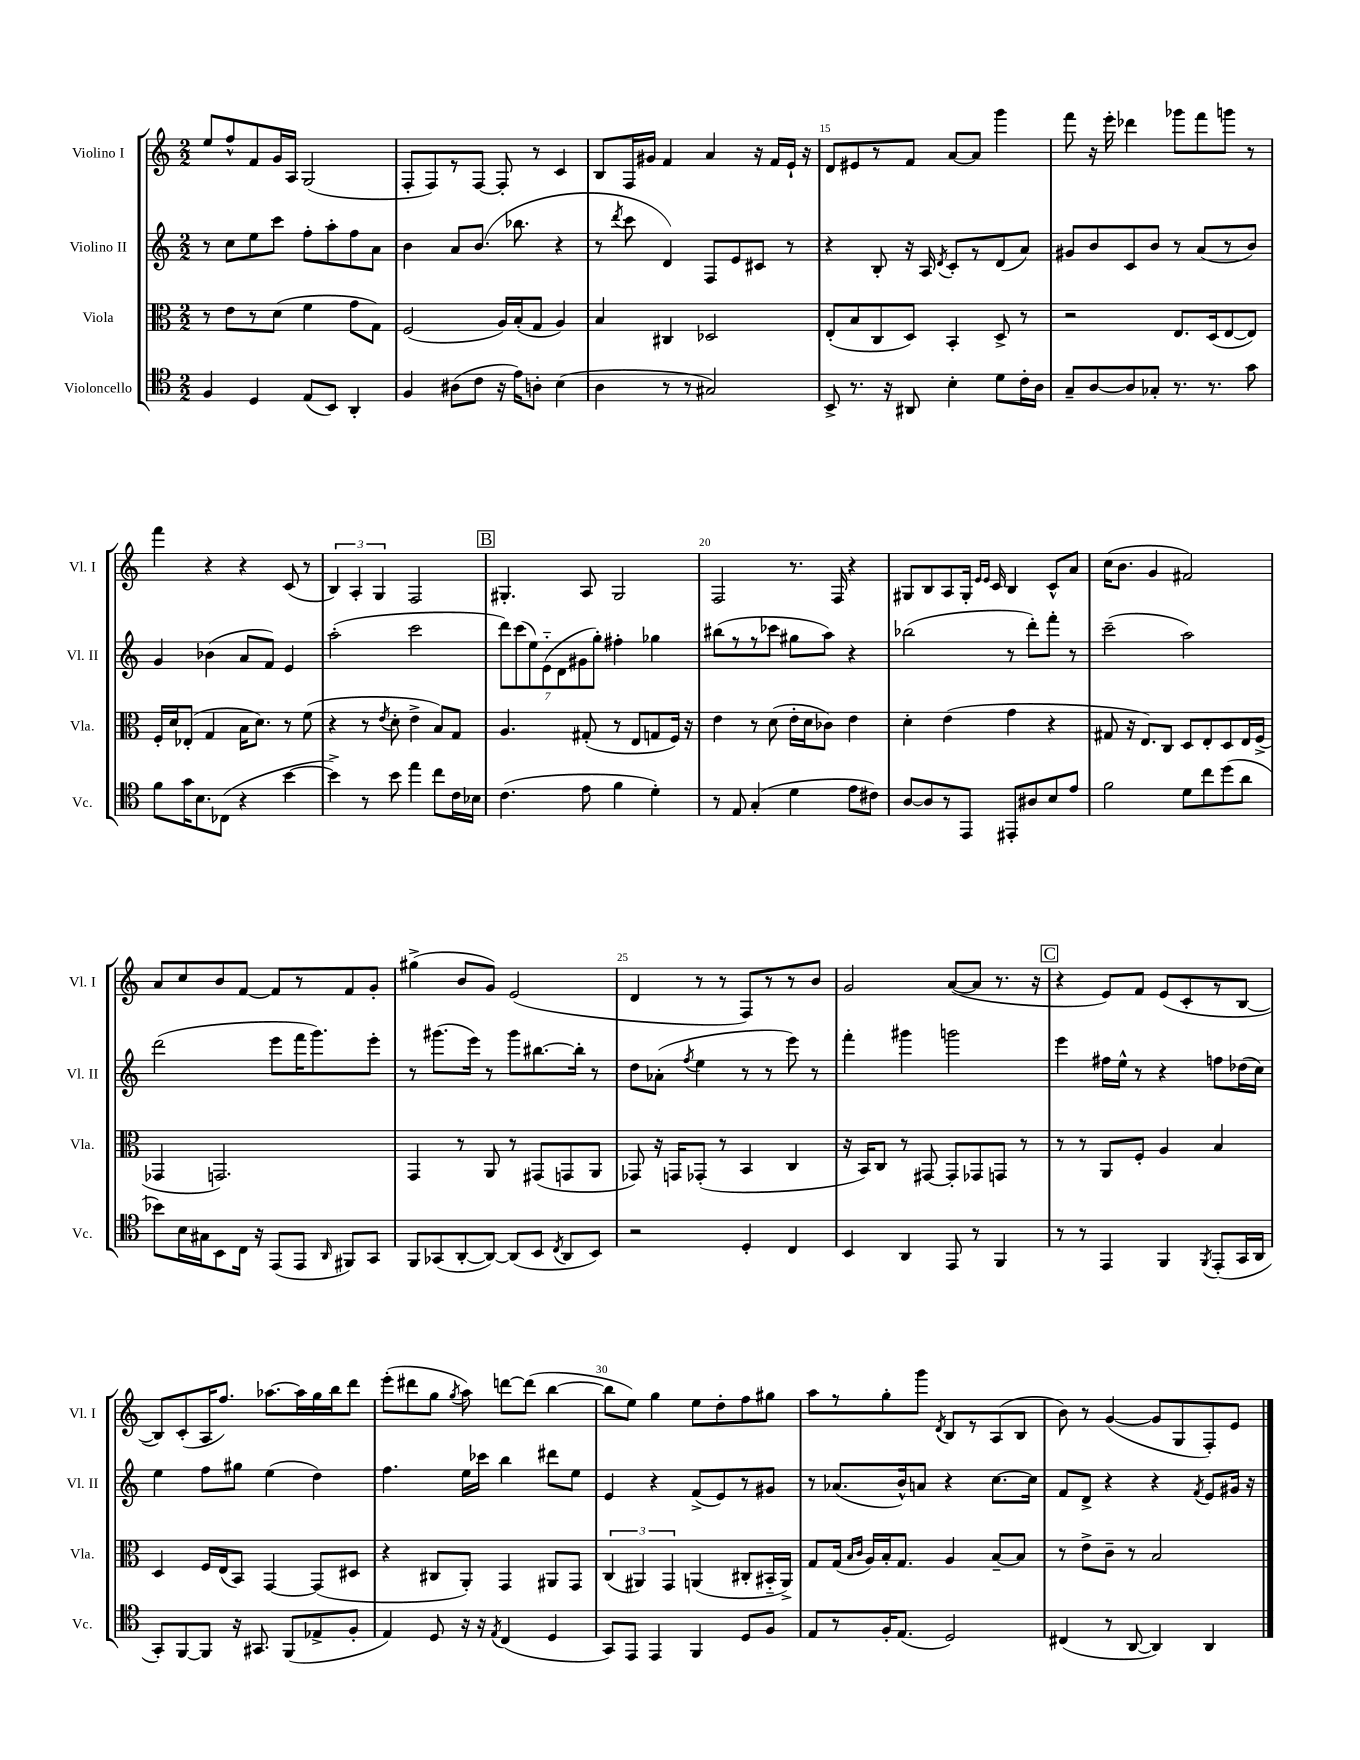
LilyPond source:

<<
\new StaffGroup <<
\new Staff = "s0" \with { instrumentName = "Violino I" shortInstrumentName = "Vl. I" } {
    \clef treble \key c \major \numericTimeSignature \time 2/2
    \autoBeamOff e''8[ f''8-^ f'8 g'16 a16] g2( |
    f8[-. f8) r8 f8]~ f8-. r8 c'4 |
    b8[ f16 gis'16] f'4 a'4 r16 f'16[ e'16]-! r16 |
    d'8[ eis'8 r8 f'8] a'8[~ a'8] g'''4 |
    f'''8 r16 e'''16-. des'''4 ges'''8[ f'''8 g'''8] r8 |
    f'''4 r4 r4 c'8( r8 |
    \tuplet 3/2 { b4) a4-. g4 } f2 |
    \mark \markup { \box "B" } gis4.-. a8 gis2 |
    f2 r8. f16 r4 |
    gis8[ b8 a8 gis16]-. \grace { e'16[ e'16] } c'16 b4 c'8[-^ a'8] |
    c''16[( b'8.] g'4 fis'2) |
    a'8[ c''8 b'8 f'8]~ f'8[ r8 f'8 g'8]-. |
    gis''4->( b'8[ g'8]) e'2( |
    d'4 r8 r8 f8[) r8 r8 b'8] |
    g'2 a'8[~( a'8] r8. r16 |
    \mark \markup { \box "C" } r4 e'8[) f'8] e'8[( c'8-. r8 b8]~ |
    b8[) c'8-.( a16 f''8.]) aes''8.[~ aes''16 g''16 b''16 d'''8] |
    e'''8[-.( dis'''8 g''8] \acciaccatura { g''8 } a''8) d'''8[~ d'''8]( b''4~ |
    b''8[ e''8]) g''4 e''8[ d''8-. f''8 gis''8] |
    a''8[ r8 g''8-. g'''8] \acciaccatura { d'8 } b8[ r8 a8( b8] |
    b'8) r8 g'4~( g'8[ g8 f8-.) e'8] \bar "|." |
}
\new Staff = "s1" \with { instrumentName = "Violino II" shortInstrumentName = "Vl. II" } {
    \clef treble \key c \major \numericTimeSignature \time 2/2
    \autoBeamOff r8 c''8[ e''8 c'''8] f''8[-. a''8-. f''8 a'8] |
    b'4 a'8[ b'8.]( bes''8. r4 |
    r8 \acciaccatura { d'''8 } c'''8 d'4) f8[ e'8 cis'8] r8 |
    r4 b8-. r16 a16 \acciaccatura { d'8 } c'8[-. r8 d'8( a'8]) |
    gis'8[ b'8 c'8 b'8] r8 a'8[( r8 b'8]) |
    g'4 bes'4( a'8[ f'8]) e'4 |
    a''2-.( c'''2 |
    \mark \markup { \box "B" } \tuplet 7/4 { d'''8[) c'''8( e''8) e'8-_( d'8 gis'8 g''8]-.) } fis''4-. ges''4 |
    bis''8[( r8 r8 ces'''8] gis''8[ a''8]) r4 |
    bes''2( r8 d'''8[-.) f'''8]-. r8 |
    c'''2--( a''2) |
    d'''2( e'''8[ f'''16 g'''8.) e'''8]-. |
    r8 gis'''8.[( e'''16]) r8 gis'''8[ bis''8.~ bis''16]-. r8 |
    d''8[ aes'8]-.( \acciaccatura { f''8 } e''4 r8 r8 e'''8) r8 |
    f'''4-. gis'''4 g'''2 |
    \mark \markup { \box "C" } e'''4 fis''16[ e''16]-^ r8 r4 f''8[ des''16( c''16]) |
    e''4 f''8[ gis''8] e''4( d''4) |
    f''4. e''16[ ces'''16] b''4 dis'''8[ e''8] |
    e'4 r4 f'8[->( e'8) r8 gis'8] |
    r8 aes'8.[( b'16-^) a'8] r4 c''8.[~ c''16] |
    f'8[ d'8]-> r4 r4 \acciaccatura { f'8 } e'8[ gis'16] r16 \bar "|." |
}
\new Staff = "s2" \with { instrumentName = "Viola" shortInstrumentName = "Vla." } {
    \clef alto \key c \major \numericTimeSignature \time 2/2
    \autoBeamOff r8 e'8[ r8 d'8]( f'4 g'8[ g8]) |
    f2( a16[) b16-.( g8] a4) |
    b4 cis4 des2 |
    e8[-.( b8 c8 d8]) b,4-. d8-> r8 |
    r2 e8.[ d16( e8~ e8]) |
    f16[-. d'16 ees8]-.( g4 b16[ d'8.]) r8 f'8( |
    r4 r8 \acciaccatura { e'8 } d'8-. e'4-> b8[) g8] |
    \mark \markup { \box "B" } a4. gis8-.( r8 e8[ g8 f16]) r16 |
    e'4 r8 d'8( e'16[-. d'16 ces'8]) e'4 |
    d'4-. e'4( g'4 r4 |
    gis8 r16 e8.[) c8] d8[ e8-. d8 e16 f16]->( |
    ges,4 g,2.) |
    g,4 r8 a,8 r8 gis,8[( g,8 a,8] |
    ges,8) r16 g,16[ ges,8]-.( r8 b,4 c4 |
    r16 b,16[) c8] r8 gis,8~ gis,8[-. ges,8 g,8] r8 |
    \mark \markup { \box "C" } r8 r8 a,8[ f8]-. a4 b4 |
    d4 f16[ e16( b,8]) g,4~ g,8[( dis8] |
    r4 cis8[ a,8]-.) g,4 ais,8[ g,8] |
    \tuplet 3/2 { c4( ais,4) g,4 } a,4( cis8[-. bis,16-_ a,16]->) |
    g8[ g16]( \grace { b16[ c'16] } a16[) b16-. g8.] a4 b8[~-- b8] |
    r8 e'8[-> c'8]-- r8 b2 \bar "|." |
}
\new Staff = "s3" \with { instrumentName = "Violoncello" shortInstrumentName = "Vc." } {
    \clef tenor \key c \major \numericTimeSignature \time 2/2
    \autoBeamOff f4 d4 e8[( b,8]) a,4-. |
    f4 ais8[( c'8] r16 e'16[) a8]-. b4( |
    a4 r8 r8 gis2) |
    b,8-> r8. r16 ais,8 b4-. d'8[ c'16-. a16] |
    g8[-- a8~ a8 ges8]-. r8. r8. g'8 |
    f'8[ g'16 b8. ces8]( r4 b'4~ |
    b'4->) r8 b'8 e''4 c''8[ c'16 bes16] |
    \mark \markup { \box "B" } c'4.( e'8 f'4 d'4-.) |
    r8 e8 g4-.( d'4 e'8[ cis'8]) |
    a8[~ a8 r8 e,8] eis,8[-. ais8 b8 e'8] |
    f'2 d'8[ c''8 d''8( a'8] |
    bes'8[) b16 gis16 b,8 c16] r16 e,8[( e,8] \grace { a,16 } fis,8[) g,8] |
    f,8[ ges,8( a,8~-. a,8]~) a,8[( b,8] \acciaccatura { c8 } a,8[ b,8]) |
    r2 d4-. c4 |
    b,4 a,4 e,8 r8 f,4 |
    \mark \markup { \box "C" } r8 r8 e,4 f,4 \acciaccatura { f,8 } e,8[-.( g,16 a,16] |
    g,8[-.) f,8~ f,8] r16 gis,8. f,8[( ees8-> f8]-. |
    e4) d8 r16 r16 \acciaccatura { e8 } c4( d4 |
    g,8[) e,8] e,4 f,4 d8[ f8] |
    e8[ r8 f16-. e8.]( d2) |
    cis4( r8 a,8~ a,4) a,4 \bar "|." |
}
>>
>>
\layout { \context { \Score currentBarNumber = #12 \override BarNumber.break-visibility = ##(#f #t #t) barNumberVisibility = #(every-nth-bar-number-visible 5) } }
